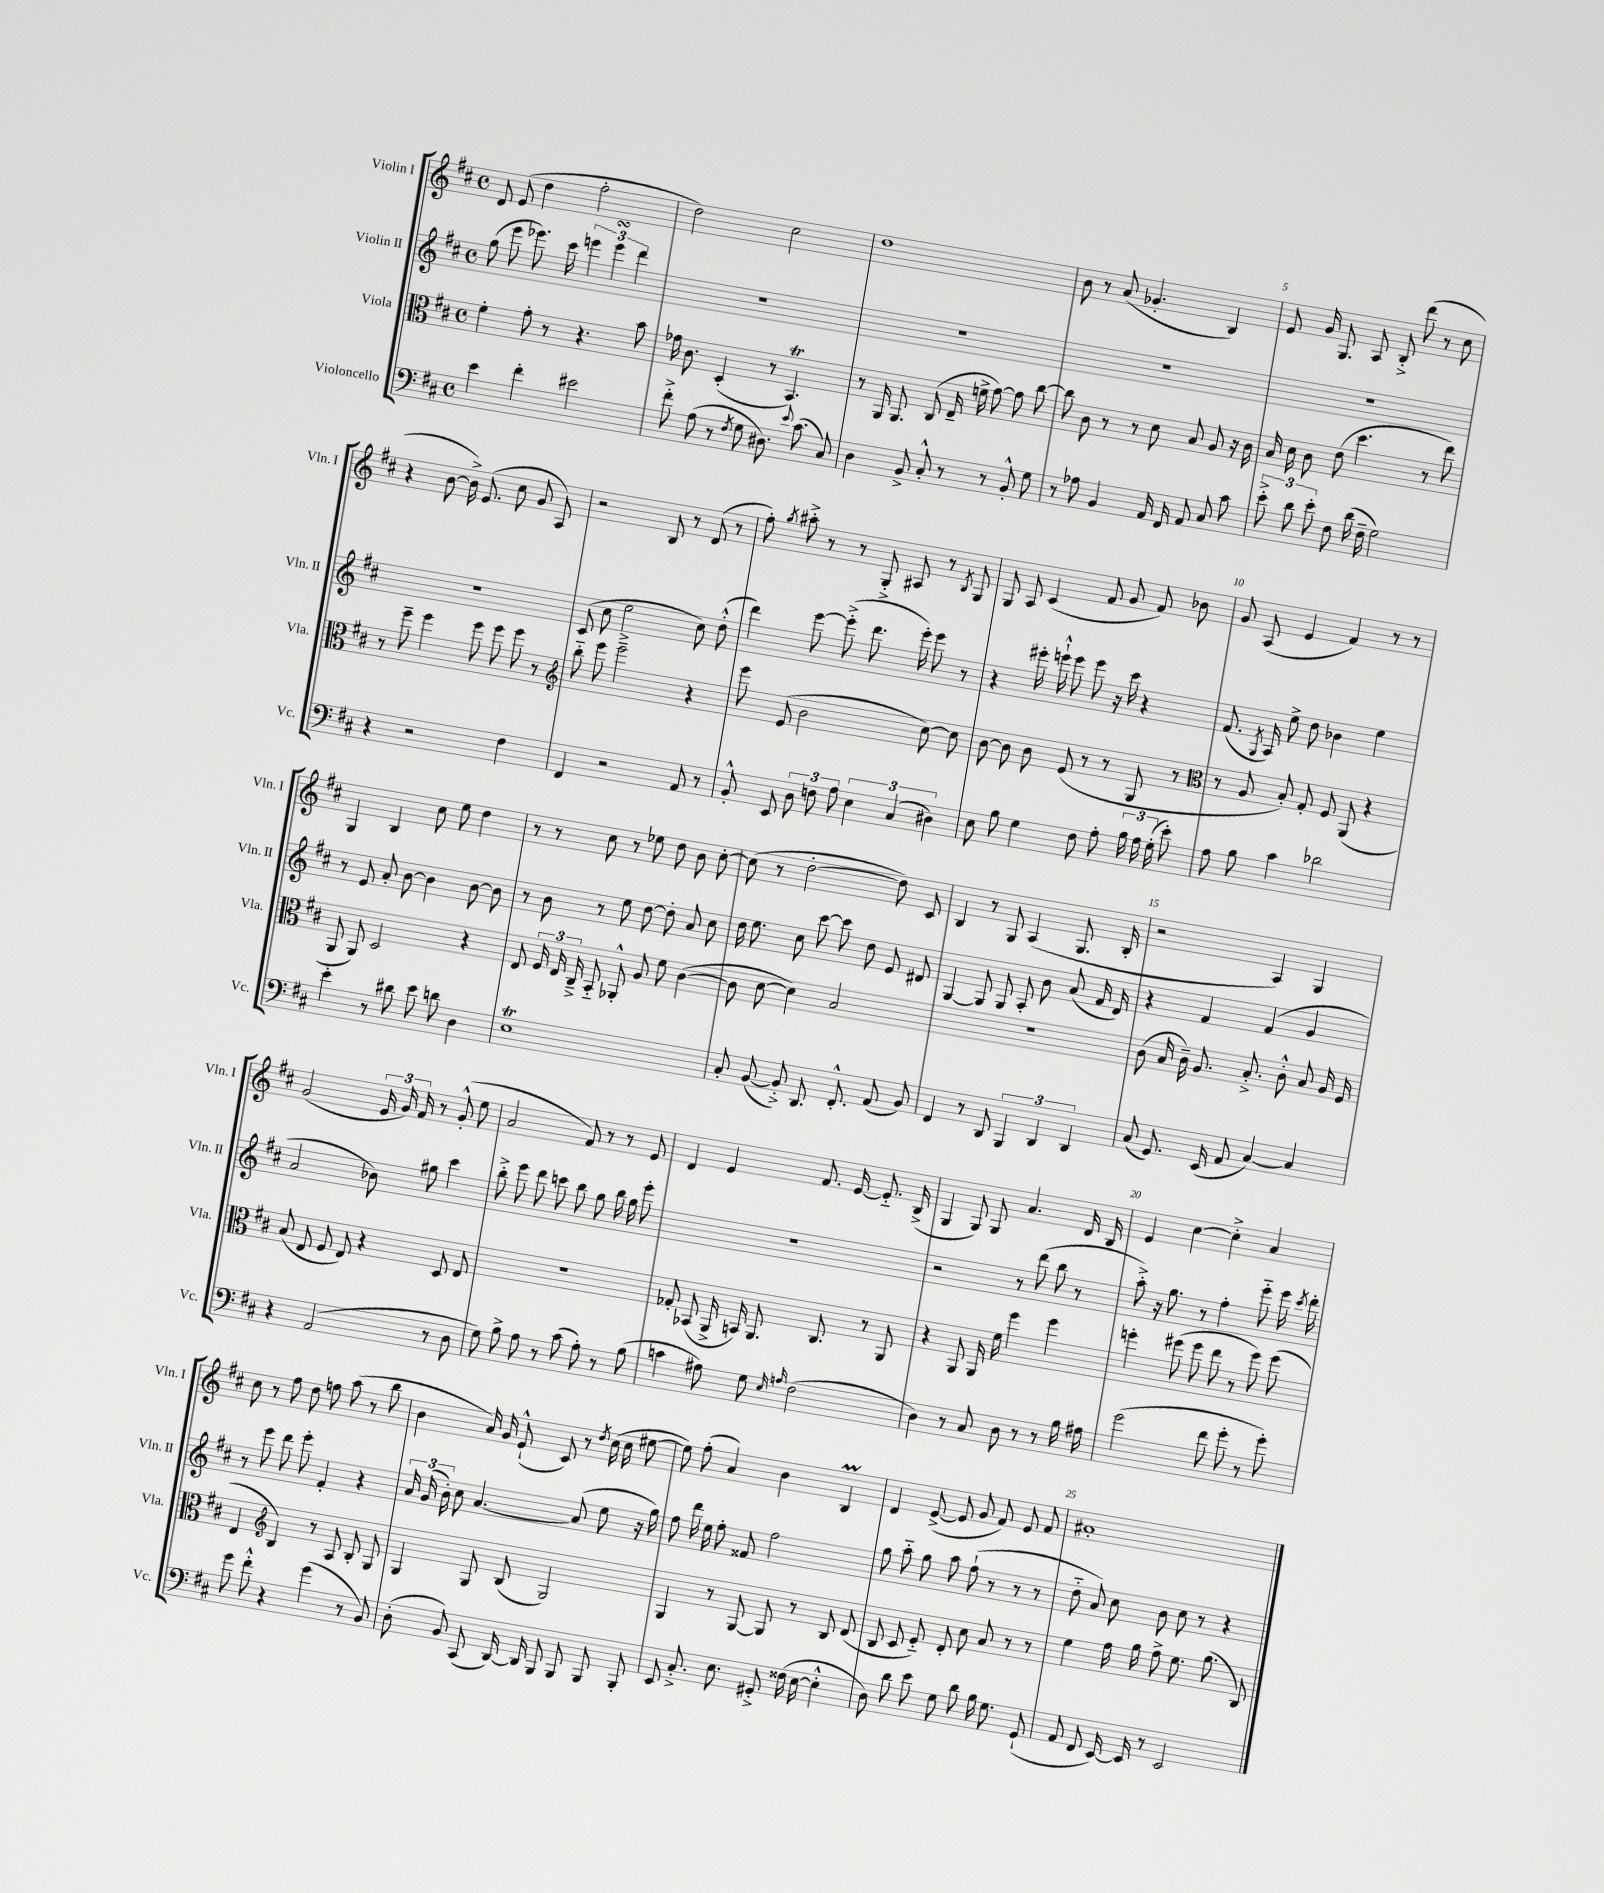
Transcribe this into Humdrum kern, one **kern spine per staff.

**kern	**kern	**kern	**kern
*staff4	*staff3	*staff2	*staff1
*clefF4	*clefC3	*clefG2	*clefG2
*k[f#c#]	*k[f#c#]	*k[f#c#]	*k[f#c#]
*M4/4	*M4/4	*M4/4	*M4/4
*met(c)	*met(c)	*met(c)	*met(c)
4e	4f#'	(8gg	8d
.	.	8eee	(8e
4f#'	8g'	8.eee-)	4dd
.	8r	.	.
.	.	16ccc#	.
2e#	4.r	6eee	2ff#'
.	.	6eee	.
.	.	6ddd	.
.	8b	.	.
=	=	=	=
8f#'^	16g-	1r	2dd)
.	8.c#	.	.
(8A	.	.	.
8r	(4D'	.	.
8qF#	.	.	.
8G	.	.	.
8.D#)	8r	.	2cc#
.	4.BB)	.	.
8qqe	.	.	.
(8.c#	.	.	.
8C#)	.	.	.
=	=	=	=
4D	8r	1r	1dd
.	16AA	.	.
.	8.AA	.	.
8BB^	.	.	.
8C#'^^	(8C#	.	.
8r	16E~	.	.
.	16f^	.	.
8r	[8g)	.	.
8BB'^^	8g]	.	.
8G	[8cc#	.	.
=	=	=	=
8r	8cc#]	1r	8b
8A-	8c#	.	8r
4BB	8r	.	(8a
.	8r	.	4.g-'
16AA	8d	.	.
16FF#	.	.	.
8AA	8B	.	.
8C#	8A	.	4B)
8c#	16r	.	.
.	16c#	.	.
=	=	=	=
12e'^	16B	1r	8e
.	16d	.	.
12d	.	.	.
.	8c#	.	16g
12e'	.	.	.
.	.	.	8.G
8F#	(8e	.	.
(16d	4.dd	.	8A
16F#~	.	.	.
2G)	.	.	8B'^
.	.	.	(8ddd
.	8r	.	8r
.	8ee)	.	8cc#
=	=	=	=
4r	8r	1r	4r
.	8ff#~	.	.
2r	4ff#	.	[8b
.	.	.	16b^])
.	.	.	(8.e
.	8ff#	.	.
.	8ff#	.	8cc#
4F#	8ff#	.	8g
.	8r	.	8A)
=	=	=	=
*	*clefG2	*	*
4FF#	8bb'~	(8c#	2r
.	8eee	8cc#	.
2r	2eee~^	2ee	.
.	.	.	8B
.	.	.	8r
8AA	4r	8cc#)	(8d
8r	.	(8dd'^^	8r
=	=	=	=
8BB'^^	8eee	4ddd)	8ff#')
.	.	.	8qgg
8EE	(8e	.	8aa#'^
12D	2b	[8eee	8r
12F	.	.	.
.	.	(8eee'^]	8r
12A	.	.	.
6E	.	8.ddd	8G'^
.	.	.	8A#
(6C#	.	.	.
.	.	16eee')	.
.	[8cc#)	8eee	8r
6D#)	.	.	.
.	.	.	8qB
.	8cc#]	8r	8G
=	=	=	=
8E	[8b	4r	8G
8B	8b]	.	8A
4G	8b	16eee#'	(4c#
.	.	16eee`^^	.
.	(8e	8eee	.
8F#	8r	8eee	8f#
8A'	8r	16r	8g
.	.	16ccc#	.
24B	8G	4r	8f#)
24A	.	.	.
(24G'	.	.	.
8e')	8r	.	8b-
=	=	=	=
*	*clefC3	*	*
8A	8r	(8.f#	8g
8B	8A	.	(8A
.	.	8qG	.
.	.	16A)	.
4c#	8B')	8ee^	4e
.	8G'	8dd	.
2d-	8F#	4b-	4f#)
.	(8AA	.	.
.	4r	4ee	8r
.	.	.	8r
=	=	=	=
4e'	8AA	8r	4G
.	8AA)	8e	.
8r	2D	8a'	4B
8d#	.	[8b	.
8e	.	4b]	8cc#
8d	.	.	8ee
4D	4r	[8b	4dd
.	.	8b]	.
=	=	=	=
1E	8E	8r	8r
.	24F#	8b	8r
.	24E	.	.
.	24C#~^	.	.
.	8BB'~	8r	8cc#
.	8AA-'^^	8ee	8r
.	8A	[8dd	8ee-
.	8f#	8dd']	8dd
.	([4c#	8a	8b
.	.	8cc#	[8cc#'
=	=	=	=
8C#'	8c#]	16dd	(8cc#]
.	.	8.ee	.
([8BB	[8d	.	8r
8BB'^])	4d])	8cc#	[2dd'
8.DD	.	[8ccc#	.
.	2B	8ccc#]	.
8.FF#'^^	.	.	.
.	.	8dd	.
(8AA	.	8e	8dd])
8BB)	.	8d#	8c#
=	=	=	=
4FF#	1r	[4G	4B
8r	.	8G]	8r
8DD	.	8G	8G
6BBB	.	8A'	(4A
.	.	8b	.
6DD	.	.	.
.	.	(8a	8.G
6DD	.	.	.
.	.	16f#	.
.	.	16d)	16B'
=	=	=	=
(8C#	(8c#	4r	2r
8.GG)	16B	.	.
.	16c#~)	.	.
.	8.A	4f#	.
(16EE	.	.	.
8AA	.	.	.
.	8.B'^	.	.
[4C#)	.	(4f#	4A)
.	8c#'^^	.	.
4C#]	8B	4g	4G
.	16A	.	.
.	16F#	.	.
=	=	=	=
4r	(8B	2a	(2g
.	8E	.	.
(2AA	8F#	.	.
.	8E)	.	.
.	4r	8b-)	24e
.	.	.	24g)
.	.	.	24f#
.	.	8gg#	8r
8r	8D	4ccc#	(8g'^^
8D	8E	.	8ee
=	=	=	=
8G)	1r	8bb'^	2a
8B^	.	8eee	.
8A	.	8ddd	.
8r	.	8ccc	.
(8c#	.	8bb	8f#)
8A')	.	8gg	8r
8r	.	16bb	8r
.	.	16gg	.
(8B	.	8eee'	8e
=	=	=	=
4c	8G-'	1r	4d
.	(8BB-	.	.
8A#)	16AA^	.	4e
.	16BB)	.	.
8G	8.AA	.	.
16qqE	.	.	.
16qqA	.	.	.
(2F#	.	.	8.f#
.	8.C#	.	.
.	.	.	[16e
.	8r	.	8.e'~]
.	8AA	.	.
.	.	.	(16B^
=	=	=	=
4D)	4r	2r	4G
8r	8AA	.	8G)
8C#	16AA	.	8G
.	16f#	.	.
8D	4ff#	8r	4.a
8r	.	(8ddd	.
8r	4ff#	8bb	.
16B	.	8r	16d
16A#	.	.	16B
=	=	=	=
(2g	4ff'	8aa'^)	4e
.	.	16r	.
.	.	8.gg	.
.	(8ff#	.	[4cc#
.	8ff#	8r	.
8f#	8ee	4ff#'	4cc#'^]
8g'	8r	.	.
8r	8ff#)	8eee'~	4a
8g')	(8ff#	16eee	.
.	.	8qccc#	.
.	.	16ddd'	.
=	=	=	=
8g	4E	8r	8cc#
8f#'^^	.	8eee	8r
*	*clefG2	*	*
4r	4B)	8ddd	8ff#
.	.	8eee'	8dd
(4g	8r	4f#'	8ff
.	8A	.	(8aa
8r	8B'	4r	8r
8BB)	8G	.	8bb
=	=	=	=
(8D'	4G	24a	4b
.	.	(24g	.
.	.	24b')	.
8BB)	.	8cc#	.
(8CC#	8G	[4.a	16a)
.	.	.	16g
[16DD)	(8B	.	(8e`^^
16DD]	.	.	.
8BBB	2G)	.	8c#)
8BBB	.	(8a]	8r
.	.	.	8qdd
8BBB	.	8ee	(16cc#
.	.	.	16cc#
8BBB'	.	16r	[8ee#
.	.	16gg)	.
=	=	=	=
8EE	4G	8ff#	8ee#])
8.C#'^	.	16ddd	(8ff#'
.	.	16ee	.
.	8r	8ff#'	4a)
8.E	.	.	.
.	[8G	8f##	.
8GG#'^	8G]	2ff#	4b
(16F##	8r	.	.
[16E	.	.	.
4E'^^]	8B	.	4B
.	(8d	.	.
=	=	=	=
8D)	8B	8gg	4d
8d	8c#	8aa'~	.
8e	8e'~)	8gg	([8e^
8G	8d'	8aa	8e]
8d	8cc#	(8ff#`	8g
16B	8a	8r	8f#)
8.G	.	.	.
.	8r	8r	8e
(8GG`	8r	8r	8f#
=	=	=	=
8AA	4ee	8dd'~	1a#'
8FF#	.	8a)	.
[16EE)	16ff#	8cc#	.
16EE]	16gg	.	.
8r	8ff#^	8b	.
2EE	8.ee	8cc#	.
.	.	8r	.
.	(8.gg	.	.
.	.	4r	.
.	8B)	.	.
==	==	==	==
*-	*-	*-	*-
